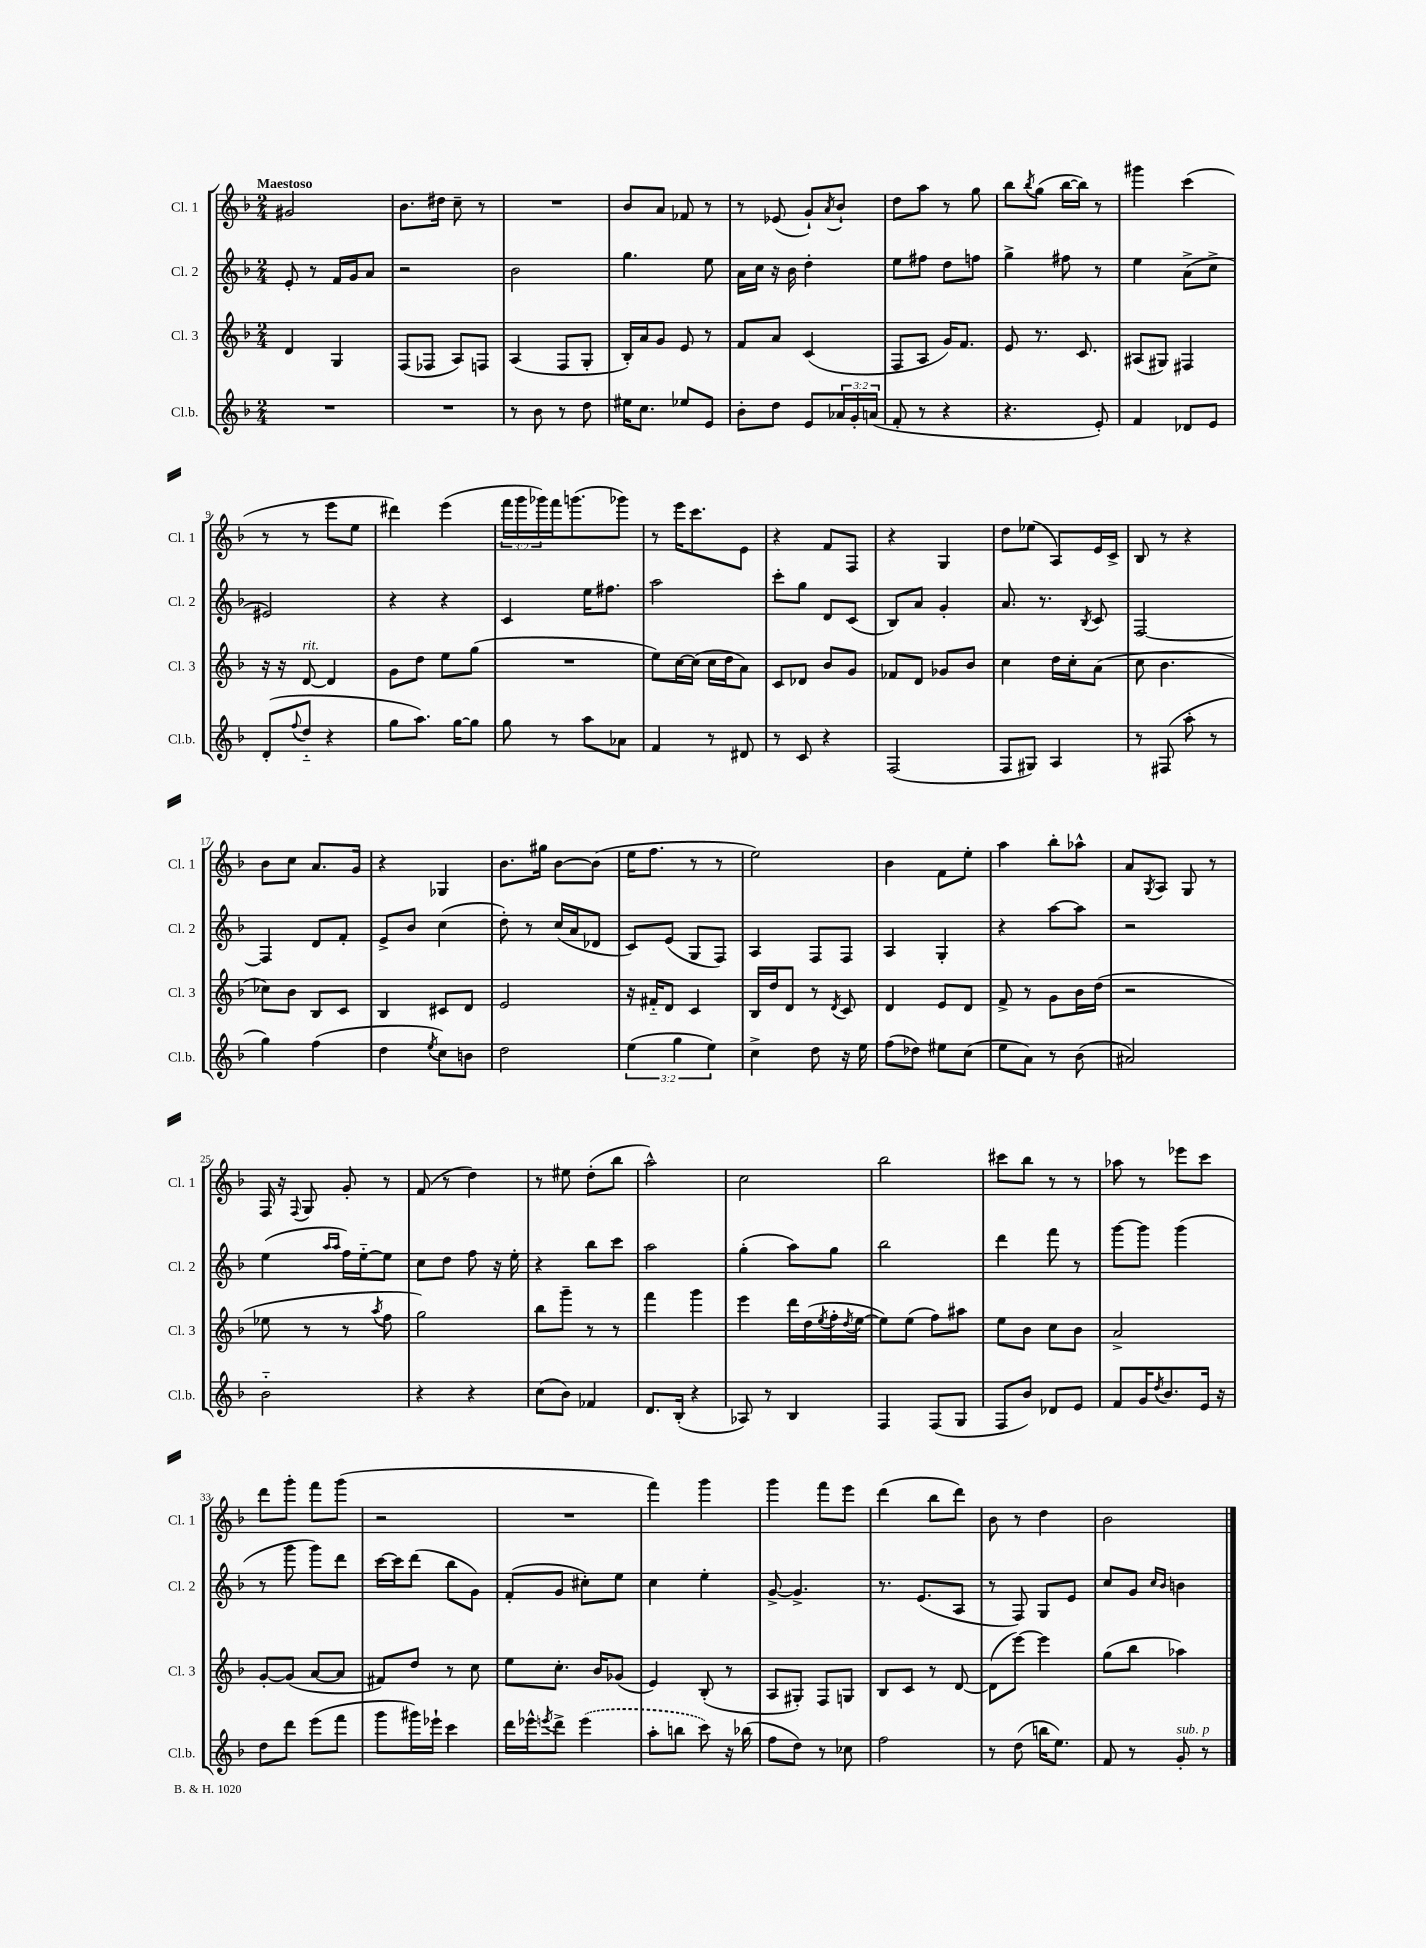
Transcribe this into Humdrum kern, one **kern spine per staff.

**kern	**kern	**kern	**kern
*part4	*part3	*part2	*part1
*staff4	*staff3	*staff2	*staff1
*I"Cl.b.	*I"Cl. 3	*I"Cl. 2	*I"Cl. 1
*I'Cl.b.	*I'Cl. 3	*I'Cl. 2	*I'Cl. 1
*clefG2	*clefG2	*clefG2	*clefG2
*k[b-]	*k[b-]	*k[b-]	*k[b-]
*M2/4	*M2/4	*M2/4	*M2/4
=1	=1	=1	=1
!	!	!	!LO:TX:a:B:t=Maestoso
2r	4d/	8e'/	2g#X/
.	.	8r	.
.	4G/	16f/LL	.
.	.	16g/J	.
.	.	8a/J	.
=2	=2	=2	=2
2r	(8F/L	2r	8.b-\L
.	8F-X/J	.	.
.	.	.	16dd#X\Jk
.	8A/L)	.	8cc~\
.	8Fn/J	.	8r
=3	=3	=3	=3
8r	(4A/	2b-\	2r
8b-\	.	.	.
8r	8F/L	.	.
8dd\	8G'/J	.	.
=4	=4	=4	=4
16ee#X\KL	16B-'/LL)	4.gg\	8b-/L
8.cc\J	16a/J	.	.
.	8g/J	.	8a/J
8ee-X/L	8e/	.	8f-X/
8e/J	8r	8ee\	8r
=5	=5	=5	=5
8b-'\L	8f/L	16a\LL	8r
.	.	16cc\JJ	.
8dd\J	8a/J	16r	(8e-X/
.	.	16b-\	.
8e/L	(4c/	4dd'\	8g`/L)
.	.	.	8qa/
24a-X/L	.	.	8b-`/J
24g'/	.	.	.
(24an/JJ	.	.	.
=6	=6	=6	=6
8f'/	8F/L	8ee\L	8dd\L
8r	8A/J	8ff#X\J	8aa\J
4r	16g/KL)	8dd\L	8r
.	8.f/J	.	.
.	.	8ffn\J	8gg\
=7	=7	=7	=7
4.r	8e/	4gg^\	8bb-\L
.	.	.	8qbb-/
.	8.r	.	(8gg\J
.	.	8ff#X\	[16bb-\LL
.	8.c/	.	16bb-\JJ])
8e'/)	.	8r	8r
=8	=8	=8	=8
4f/	(8A#X/L	4ee\	4ggg#X\
.	8G#X/J)	.	.
8d-X/L	4F#X/	(8a^\L	(4ccc\
8e/J	.	8cc^\J	.
!!LO:LB:g=z
=9	=9	=9	=9
(8d'/L	16r	2e#X/)	8r
.	16r	.	.
8qqff/	.	.	.
!	!LO:TX:a:i:t=rit.	!	!
8dd/J	[8d/	.	8r
4r	4d/]	.	8eee\L
.	.	.	8ee\J
=10	=10	=10	=10
8gg\L	8g\L	4r	4ddd#X\)
8.aa\J)	8dd\J	.	.
.	8ee\L	4r	(4eee\
[16gg\KL	.	.	.
8gg\J]	(8gg\J	.	.
=11	=11	=11	=11
8gg\	2r	4c/	24fff\LL
.	.	.	24ggg\
.	.	.	24ggg-X\)
8r	.	.	16fff\J
.	.	.	(8.gggn\
8aa\L	.	16ee\KL	.
.	.	8.ff#X\J	.
8a-X\J	.	.	8ggg-X\J)
=12	=12	=12	=12
4f/	8ee\L)	2aa\	8r
.	[16cc\L	.	16eee\KL
.	(16cc\JJ]	.	8.ccc\
8r	16cc\LL	.	.
.	16dd\J	.	.
8d#X/	8a\J)	.	8e\J
=13	=13	=13	=13
8r	8c/L	8ccc'\L	4r
8c/	8d-X/J	8gg\J	.
4r	8b-/L	8d/L	8f/L
.	8g/J	(8c/J	8F/J
=14	=14	=14	=14
(2F/	8f-X/L	8B-/L)	4r
.	8d/J	8a/J	.
.	8g-X/L	4g'/	4G/
.	8b-/J	.	.
=15	=15	=15	=15
8F/L	4cc\	8.a/	8dd\L
8G#X/J)	.	.	(8ee-X\J
.	.	8.r	.
4A/	16dd\LL	.	8A/L)
.	16cc'\J	.	.
.	.	8qB-/	.
.	(8a\J	8c/	16e/L
.	.	.	16c^/JJ
=16	=16	=16	=16
8r	8cc\	[2F/	8B-/
(8F#X/	4.b-\	.	8r
8aa'\	.	.	4r
8r	.	.	.
!!LO:LB:g=z
=17	=17	=17	=17
4gg\)	8cc-X\L)	4F/]	8b-\L
.	8b-\J	.	8cc\J
(4ff\	8B-/L	8d/L	8.a/L
.	8c/J	8f'/J	.
.	.	.	16g/Jk
=18	=18	=18	=18
4dd\	4B-/	8e^/L	4r
.	.	8b-/J	.
8qee/	.	.	.
8cc\L)	8c#X/L	(4cc\	4G-X/
8bn\J	8d/J	.	.
=19	=19	=19	=19
2dd\	2e/	8dd'\)	8.b-\L
.	.	8r	.
.	.	.	16gg#X\Jk
.	.	(16cc/LL	[8b-\L
.	.	16a/J	.
.	.	8d-X/J	(8b-\J]
=20	=20	=20	=20
(6ee\	16r	8c/L)	16ee\KL
.	16f#X/KL	.	8.ff\J
.	8d/J	(8e/J	.
6gg\	.	.	.
.	4c/	8G/L	8r
6ee\)	.	.	.
.	.	8F/J)	8r
=21	=21	=21	=21
4cc^\	16B-/LL	4A/	2ee\)
.	16dd/J	.	.
.	8d/J	.	.
8dd\	8r	8F/L	.
.	8qd/	.	.
16r	8c/	8F/J	.
16ee\	.	.	.
=22	=22	=22	=22
(8ff\L	4d/	4A/	4b-\
8dd-X\J)	.	.	.
8ee#X\L	8e/L	4G'/	8f\L
(8cc\J	8d/J	.	8ee'\J
=23	=23	=23	=23
8ee\L	8f^/	4r	4aa\
8a\J)	8r	.	.
8r	8g\L	[8aa\L	8bb-'\L
(8b-\	16b-\L	8aa\J]	8aa-X^^\J
.	(16dd\JJ	.	.
=24	=24	=24	=24
2a#X/)	2r	2r	8a/L
.	.	.	8qG/
.	.	.	8A/J
.	.	.	8G/
.	.	.	8r
!!LO:LB:g=z
=25	=25	=25	=25
2b-\	8ee-X\	(4ee\	16F/
.	.	.	16r
.	.	.	8qqF/
.	8r	.	8G/
.	.	16qqaa/LL	.
.	.	16qqaa/JJ	.
.	8r	16ff\LL)	8g'/
.	.	[16ee\J	.
.	8qaa/	.	.
.	8ff\	8ee\J]	8r
=26	=26	=26	=26
4r	2gg\)	8cc\L	(8f/
.	.	8dd\J	8r
4r	.	8ff\	4dd\)
.	.	16r	.
.	.	16ee'\	.
=27	=27	=27	=27
(8cc\L	8bb-\L	4r	8r
8b-\J)	8ggg~\J	.	8ee#X\
4f-X/	8r	8bb-\L	(8dd'\L
.	8r	8ccc\J	8bb-\J
=28	=28	=28	=28
8.d/L	4fff\	2aa\	2aa^^\)
(16B-'/Jk	.	.	.
4r	4ggg\	.	.
=29	=29	=29	=29
8A-X/)	4eee\	(4gg'\	2cc\
8r	.	.	.
4B-/	16ddd\LL	8aa\L)	.
.	(16dd\	.	.
.	8qee/	.	.
.	16ff'\	8gg\J	.
.	8qdd/	.	.
.	[16ee\JJ	.	.
=30	=30	=30	=30
4F/	8ee\L])	2bb-\	2bb-\
.	(8ee\J	.	.
(8F/L	8ff\L)	.	.
8G/J	8aa#X\J	.	.
=31	=31	=31	=31
8F/L	8ee\L	4ddd\	8ccc#X\L
8b-/J)	8b-\J	.	8bb-\J
8d-X/L	8cc\L	8fff\	8r
8e/J	8b-\J	8r	8r
=32	=32	=32	=32
8f/L	2a^/	[8ggg\L	8aa-X\
16g/K	.	8ggg\J]	8r
8qdd/	.	.	.
8.b-/	.	.	.
.	.	(4ggg\	8eee-X\L
16e/Jk	.	.	8ccc\J
16r	.	.	.
!!LO:LB:g=z
=33	=33	=33	=33
8dd\L	[8g'/L	8r	8ddd\L
8ddd\J	(8g/J]	8ggg\	8ggg'\J
(8eee\L	[8a/L	8ggg\L)	8fff\L
8fff\J	8a/J]	8ddd\J	(8ggg\J
=34	=34	=34	=34
8ggg\L	8f#X/L)	[16ccc\LL	2r
.	.	16ccc\J]	.
16ggg#X\L)	8dd/J	(8ddd\J	.
16eee-X`\JJ	.	.	.
4ccc\	8r	8bb-\L	.
.	8cc\	8g\J)	.
=35	=35	=35	=35
16ddd\LL	8ee\L	(8f'/L	2r
16eee-X^^\J	.	.	.
8qeeen/	.	.	.
8ddd^\J	8.cc'\J	8g/J	.
(4eee\	.	8cc#X'\L)	.
.	16b-/KL	.	.
.	(8g-X/J	8ee\J	.
=36	=36	=36	=36
8aa'\L	4e/)	4cc\	4fff\)
8bbn\J	.	.	.
8ccc\)	(8B-'/	4ee'\	4ggg\
16r	8r	.	.
(16bb-X\	.	.	.
=37	=37	=37	=37
8ff\L	8A/L	[8g^/	4ggg\
8dd\J)	8G#X'/J)	4.g^/]	.
8r	8F/L	.	8fff\L
8cc-X\	8Gn/J	.	8eee\J
=38	=38	=38	=38
2ff\	8B-/L	8.r	(4ddd\
.	8c/J	.	.
.	.	(8.e/L	.
.	8r	.	8bb-\L
.	[8d/	8A/J	8ddd\J)
=39	=39	=39	=39
8r	(8d\L]	8r	8b-\
(8dd\	[8eee\J)	8F/)	8r
16bbn\KL	4eee\]	8G/L	4dd\
8.ee\J)	.	.	.
.	.	8e/J	.
=40	=40	=40	=40
8f/	(8gg\L	8cc/L	2b-\
8r	8bb-\J	8g/J	.
.	.	16qqcc/LL	.
.	.	16qqb-/JJ	.
!LO:TX:a:i:t=sub. p	!	!	!
8g'/	4aa-X\)	4bn\	.
8r	.	.	.
==	==	==	==
*-	*-	*-	*-
